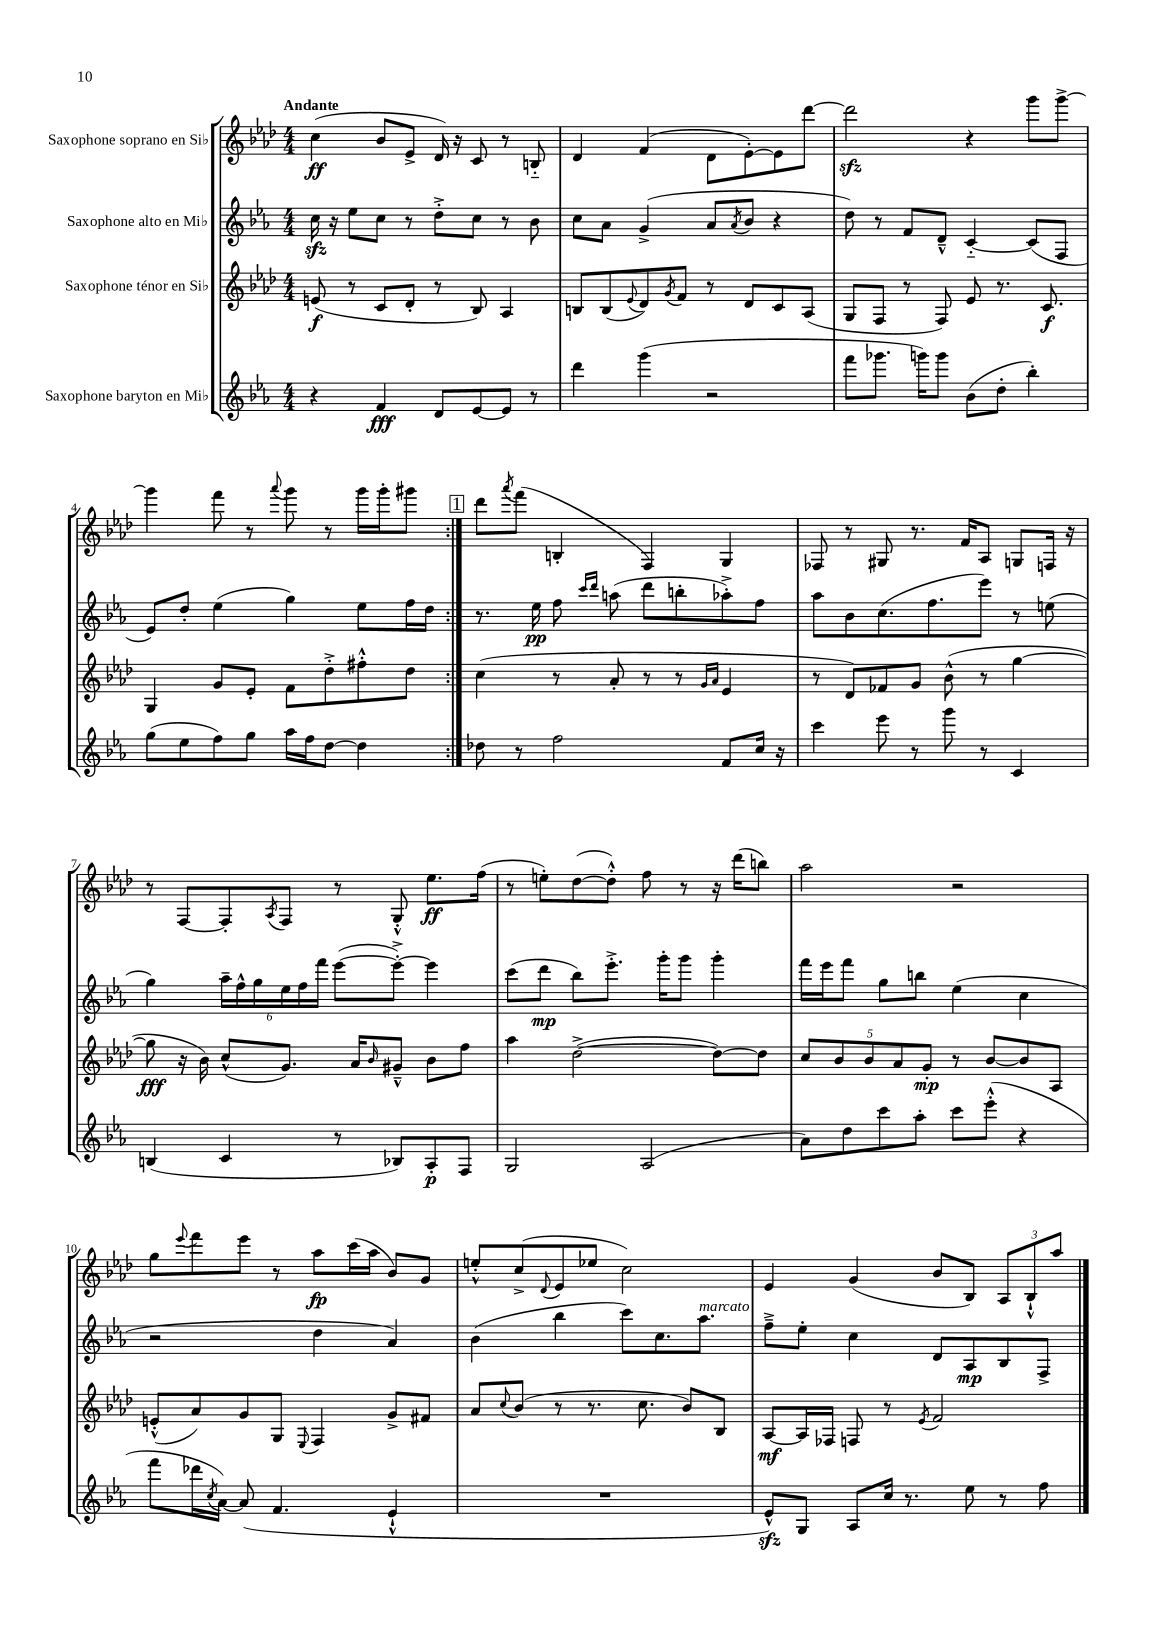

**kern	**kern	**kern	**kern
*staff4	*staff3	*staff2	*staff1
*clefG2	*clefG2	*clefG2	*clefG2
*k[b-e-a-]	*k[b-e-a-d-]	*k[b-e-a-]	*k[b-e-a-d-]
*M4/4	*M4/4	*M4/4	*M4/4
4r	(8e	16cc	(4cc
.	.	16r	.
.	8r	8ee-	.
4f	8c	8cc	8b-
.	8d-'	8r	8e-^
8d	8r	8dd'^	16d-)
.	.	.	16r
[8e-	8B-)	8cc	8c
8e-]	4A-	8r	8r
8r	.	8b-	8B'~
=	=	=	=
4ddd	8B	8cc	4d-
.	(8B	8a-	.
.	8qqe-	.	.
(4ggg	8d-)	(4g^	(4f
.	8qg	.	.
.	8f	.	.
2r	8r	8a-	8d-
.	.	8qa-	.
.	8d-	8b-	[8e-')
.	8c	4r	8e-]
.	(8A-	.	[8ddd-
=	=	=	=
8fff	8G	8dd)	2ddd-]
8.ggg-	8F	8r	.
.	8r	8f	.
16ggg)	.	.	.
8ggg	8F)	8d~^^	.
(8b-	8e-	[4c'~	4r
8dd'	8.r	.	.
4bb-')	.	(8c]	8ggg
.	8.c	.	.
.	.	8F	[8ggg^
=	=	=	=
(8gg	4G	8e-)	4ggg]
8ee-	.	8dd'	.
8ff)	8g	(4ee-	8fff
8gg	8e-'	.	8r
.	.	.	8qqaaa-
16aa-	8f	4gg)	8ggg
16ff	.	.	.
[8dd	8dd-'^	.	8r
4dd]	8ff#'^^	8ee-	16ggg
.	.	.	16ggg'
.	8dd-	16ff	8ggg#
.	.	16dd	.
=:|!	=:|!	=:|!	=:|!
8dd-	(4cc	8.r	8ddd-
.	.	.	8qaaa-
8r	.	.	(8fff
.	.	16ee-	.
2ff	8r	8ff	4B'
.	.	16qqccc	.
.	.	16qqddd	.
.	8a-'	(8aa	.
.	8r	8ddd	4F)
.	8r	8bb'	.
.	16qqg	.	.
.	16qqa-	.	.
8f	4e-	8aa-'^)	4G
16cc	.	8ff	.
16r	.	.	.
=	=	=	=
4ccc	8r	8aa-	8F-
.	8d-)	8b-	8r
8eee-	8f-	(8.cc	8G#
8r	8g	.	8.r
.	.	8.ff	.
8ggg	(8b-^^	.	.
.	.	.	16f
8r	8r	8eee-)	8A-
4c	[4gg	8r	8G
.	.	(8ee	16F
.	.	.	16r
=	=	=	=
(4B	8gg]	4gg)	8r
.	16r	.	[8F
.	16b-)	.	.
4c	(8cc^^	24aa-~	8F']
.	.	24ff^^	.
.	.	24gg	.
.	.	.	8qA-
.	8.g)	24ee-	8F
.	.	24ff	.
.	.	24fff	.
8r	.	([8eee-	8r
.	16a-	.	.
.	16qqb-	.	.
8B-)	8g#~^^	8eee-'^_)	8G'^^
8A-'	8b-	4eee-]	8.ee-
8F	8ff	.	.
.	.	.	(16ff
=	=	=	=
2G	4aa-	(8ccc	8r
.	.	8ddd	8ee')
.	([2dd-^	8bb-)	([8dd-
.	.	8.eee-'^	8dd-'^^])
(2A-	.	.	8ff
.	.	16ggg'	.
.	.	8ggg	8r
.	8dd-_)	4ggg'	16r
.	.	.	(16ddd-
.	8dd-]	.	8bb)
=	=	=	=
8a-)	10cc	16fff	2aa-
.	.	16eee-	.
.	10b-	.	.
8dd	.	8fff	.
.	10b-	.	.
8ccc	.	8gg	.
.	10a-	.	.
8aa-'	.	8bb	.
.	10g'	.	.
8ccc	8r	(4ee-	2r
(8eee-'^^	[8b-	.	.
4r	8b-]	4cc	.
.	8A-	.	.
=	=	=	=
8fff	(8e'^^	2r	8gg
.	.	.	8qqeee-
16ddd-	8a-)	.	8fff
8qcc	.	.	.
[16a-)	.	.	.
(8a-]	8g	.	8eee-
4.f	8G	.	8r
.	8qqE-	.	.
.	4F	4dd	8aa-
.	.	.	(16ccc
.	.	.	16aa-
4e-`^^	8g^	4a-)	8b-)
.	8f#	.	8g
=	=	=	=
1r	8a-	(4b-	8ee'^^
.	8qqcc	.	.
.	(8b-	.	(8cc^
.	.	.	8qqd-
.	8r	4bb-	8e-
.	8.r	.	8ee-
.	.	8ccc)	2cc)
.	8.cc	.	.
.	.	8.cc	.
.	8b-)	.	.
.	.	8.aa-	.
.	8B-	.	.
=	=	=	=
8e-^^)	[8A-	8ff~^	4e-
8G	16A-]	8ee-'	.
.	16F-	.	.
8A-	8F	4cc	(4g
16cc	8r	.	.
8.r	.	.	.
.	8qe-	.	.
.	2f	8d	8b-
8ee-	.	8A-	8B-)
8r	.	8B-	12A-
.	.	.	12B-`^^
8ff	.	8F^	.
.	.	.	12aa-
==	==	==	==
*-	*-	*-	*-
